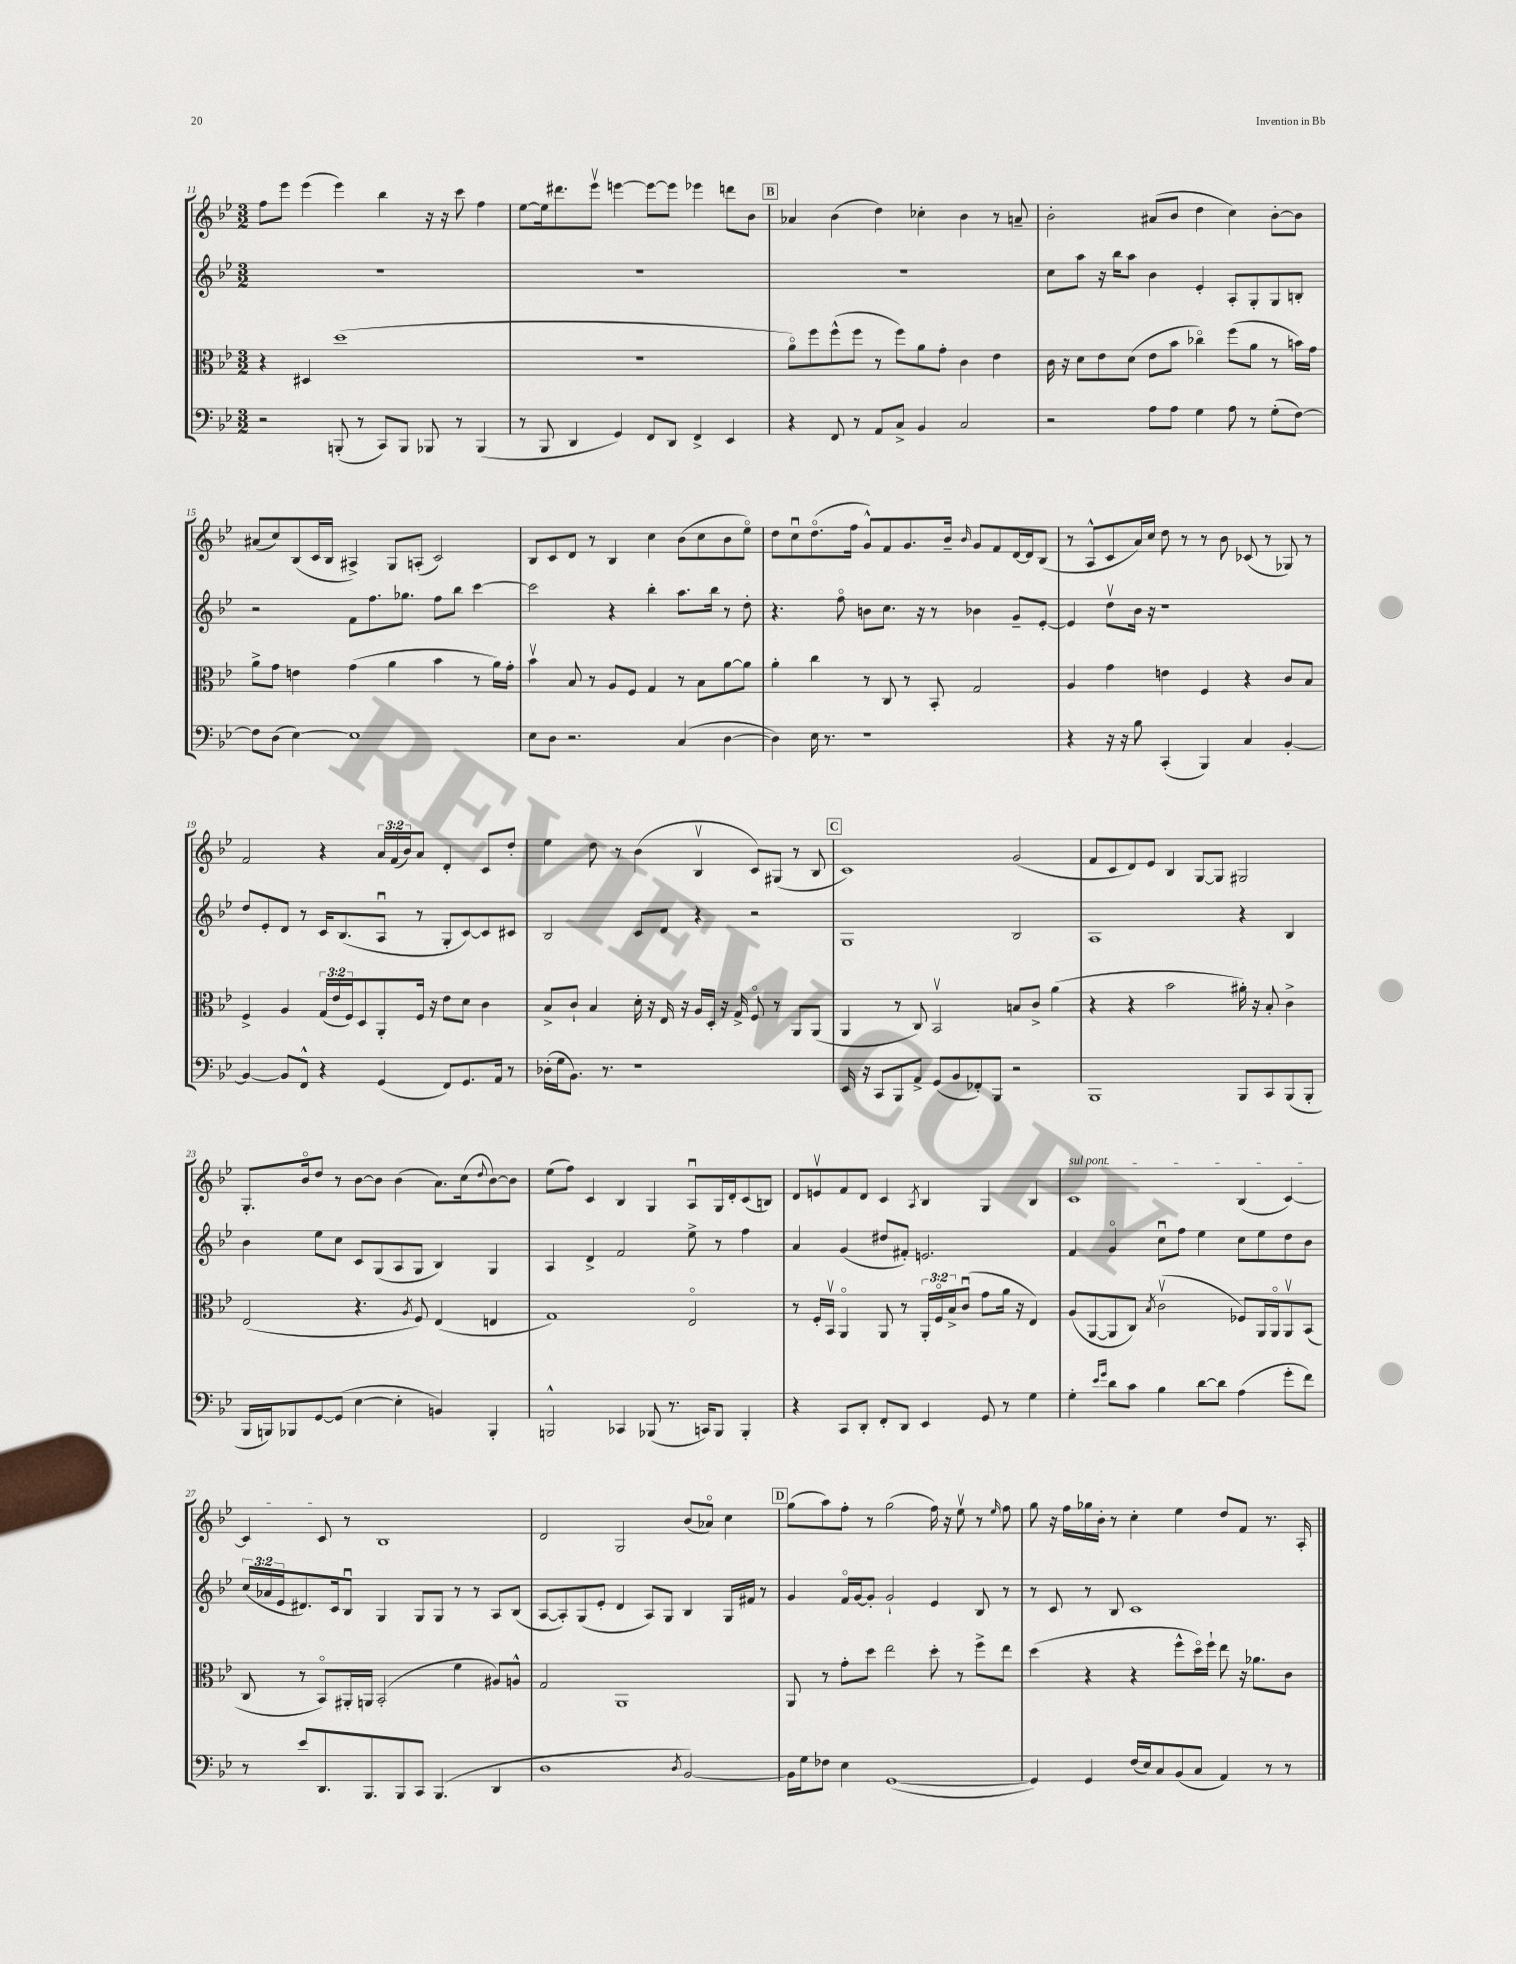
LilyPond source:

<<
\new StaffGroup <<
\new Staff = "s0" {
    \clef treble \key bes \major \numericTimeSignature \time 3/2 \override Staff.TupletNumber.text = #tuplet-number::calc-fraction-text
    f''8 ees'''8 ees'''4( ees'''4) bes''4 r16 r16 c'''8 f''4 |
    ees''8~ ees''16 dis'''8. ees'''8\upbow e'''4~ e'''8~ e'''8 ees'''4 d'''8 bes'8 |
    \mark \markup { \box "B" } aes'4 bes'4( d''4) ces''4-. bes'4 r8 a'8-- |
    bes'2-. ais'8( bes'8 d''4 c''4) bes'8~-. bes'8 |
    ais'8( c''8) bes8( c'16 bes16 ais4->) g8 a8-.( c'2) |
    bes8 c'8 d'8 r8 bes4 c''4 bes'8( c''8 bes'8 ees''8\flageolet) |
    d''8 c''8\downbow d''8.\flageolet( f''16 g'8-^) f'8 g'8. bes'16-- \grace { bes'16 } g'8 f'8 d'16~ d'16 bes8( |
    r8 a8-^ c'8 a'16) c''16 d''8 r8 r8 bes'8 ces'8( r8 ges8) r8 |
    f'2 r4 \tuplet 3/2 { a'16 f'16( bes'16) } a'8 d'4-. c'8 d''8-. |
    ees''4 d''8 r8 bes'4( bes4\upbow c'8) gis8( r8 bes8 |
    \mark \markup { \box "C" } c'1) g'2( |
    f'8 c'8 d'8) ees'8 bes4 g8~ g8 gis2 |
    g8.-. bes'16\flageolet d''8 r8 bes'8~ bes'8 bes'4( a'8.) c''16( \appoggiatura { d''8 } bes'8~) bes'8 |
    ees''8( f''8) c'4 bes4 g4 a8\downbow g16 d'16-. c'8( b8) |
    d'8 e'8\upbow f'8 d'8 c'4 \acciaccatura { a8 } bes4 g4 bes4 |
    \once \override TextSpanner.bound-details.left.text = \markup { \italic "sul pont." } c'1\startTextSpan bes4( c'4~) |
    c'4 c'8\stopTextSpan r8 bes1 |
    d'2 g2 bes'8( aes'8\flageolet) c''4 |
    \mark \markup { \box "D" } g''8( a''8) f''8-. r8 g''2( f''16) r16 ees''8\upbow r8 \grace { ees''16 } f''8 |
    g''8 r16 f''16 ges''16 bes'16-. r8 c''4-. ees''4 d''8 f'8 r8. a16-. \bar "|." |
}
\new Staff = "s1" {
    \clef treble \key bes \major \numericTimeSignature \time 3/2 \override Staff.TupletNumber.text = #tuplet-number::calc-fraction-text
    R1. |
    R1. |
    \mark \markup { \box "B" } R1. |
    c''8 a''8 r16 bes''16 a''8 bes'4 ees'4-. a8-. g8-. g8 b8-. |
    r2 f'8 f''8. ges''8. f''8 bes''8 c'''4~ |
    c'''2 r4 bes''4-. a''8. bes''16 r8 d''8-. |
    r4. f''8\flageolet b'8 c''8. r16 r8 bes'4 g'8-- ees'8~-. |
    ees'4 d''8\upbow bes'16 r16 r1 |
    d''8 ees'8-. d'8 r8 c'16 bes8.( a8\downbow r8 g8-. c'8~) c'8 cis'8 |
    bes2 c'8 d'8 r4 r2 |
    \mark \markup { \box "C" } g1 bes2 |
    a1 r4 bes4 |
    bes'4 ees''8 c''8 c'8 g8( a8 g8 bes4) g4 |
    a4 d'4-> f'2 ees''8-> r8 f''4 |
    a'4 g'4( dis''8 fis'8-.) e'2. |
    f'4 g'4\flageolet c''8\downbow f''8 ees''4 c''8 ees''8 d''8 bes'8 |
    \tuplet 3/2 { c''16( aes'16 ees'16 } dis'8.) c'16 bes8\downbow g4 g8 g8 r8 r8 a8 bes8( |
    a8~ a8-.) g8( ees'8-. d'4 a8) g8 bes4 g16 fis'16 r8 |
    \mark \markup { \box "D" } g'4 f'16\flageolet g'16~ g'8-. g'2-! ees'4 bes8 r8 |
    r8 c'8 r8 bes8 c'1 \bar "|." |
}
\new Staff = "s2" {
    \clef alto \key bes \major \numericTimeSignature \time 3/2 \override Staff.TupletNumber.text = #tuplet-number::calc-fraction-text
    r4 dis4 d''1( |
    R1. |
    \mark \markup { \box "B" } a'8\flageolet) f''8 f''8-^( f''8 r8 f''8) a'8 g'8-. c'4 ees'4 |
    c'16 r16 d'8 ees'8 d'8( ees'8 bes'8 ces''4\flageolet) f''8( a'8 r8 b'16) g'16 |
    a'8-> g'8 e'4 g'4( a'4 bes'4 r8 a'16) g'16-. |
    bes'4\upbow bes8 r8 a8 f8 g4 r8 bes8 a'8~ a'8 |
    a'4-. c''4 r8 c8 r8 bes,8-. g2 |
    a4 g'4 e'4 f4 r4 c'8 bes8 |
    f4-> a4 \tuplet 3/2 { g16( ees'16 f16) } d8 a,8-. f16 r16 ees'8 d'8 c'4 |
    bes8-> c'8-! bes4 d'16-. r16 ees16 r16 a16 d16-. r16 g16-> f8\flageolet r8 a,8 a,8( |
    \mark \markup { \box "C" } a,4 r8 c8) bes,2\upbow b8 c'8-> a'4( |
    r4 r4 bes'2 ais'16-.) r16 bes8-. c'4-> |
    ees2( r4. \acciaccatura { a8 } f8) ees4( e4 |
    g1) ees2\flageolet |
    r8 f16-. bes,16\upbow a,4\flageolet a,8 r8 \tuplet 3/2 { a,16-. f16\flageolet bes16-> } c'8\downbow( g'8 a'16 r16 ees4) |
    a8( a,8~ a,8 c8) \acciaccatura { bes8 } c'2\upbow( fes8) a,16 a,16\flageolet a,8\upbow bes,8( |
    c8 r8 bes,8\flageolet) ais,16-. a,16 bes,2-.( f'4 ais8) a8-^ |
    g2 a,1 |
    \mark \markup { \box "D" } a,8 r8 g'8-. d''8 ees''2 d''8-. r8 f''8-> ees''8 |
    d''4( r4 r4 f''8-^ d''16\flageolet) f''16-! ees''8 r16 aes'8. c'8 \bar "|." |
}
\new Staff = "s3" {
    \clef bass \key bes \major \numericTimeSignature \time 3/2
    r2 b,,8-.( r8 c,8) b,,8 bes,,8 r8 bes,,4( |
    r8 bes,,8 d,4 g,4) f,8 d,8 f,4-> ees,4 |
    \mark \markup { \box "B" } r4 f,8 r8 a,8 c8-> bes,4 c2 |
    r2 a8 a8 g4 a8 r8 g8-.( f8~) |
    f8 d8( ees4~) ees1 |
    ees8 d8 r2. c4( d4~ |
    d4) ees16 r8. r1 |
    r4 r16 r16 bes8 c,4-.( bes,,4) c4 bes,4~-. |
    bes,4~ bes,8 f,8-^ r4 g,4( f,8) g,8. a,16 r8 |
    des16-.( g16 bes,8.) r8. r1 |
    \mark \markup { \box "C" } ees,16 r16 c,8 bes,,8 a,8-> g,8( bes,8 fes,8-.) bes,,8 r2 |
    bes,,1 bes,,8 c,8 bes,,8( bes,,8-. |
    bes,,16 b,,16) bes,,8 g,8~ g,8( ees4~ ees4-. b,4) bes,,4-. |
    b,,2-^ ces,4 bes,,8( r8. c,16) bes,,8 bes,,4-. |
    r4 c,8 d,8-. f,8-. d,8 ees,4 g,8 r8 g4 |
    g4-. \grace { ees'16 g'16 } d'8 c'8 bes4 d'8~ d'8 a4( g'8-. f'8) |
    r8 ees'8 d,8. bes,,8. bes,,8 c,8 bes,,4.( d,4 |
    d1 \acciaccatura { d8 } bes,2~) |
    \mark \markup { \box "D" } bes,16 g16 fes8 ees4 g,1~( |
    g,4) g,4 f16( ees16) c8 bes,8( c8 a,4) r8 r8 \bar "|." |
}
>>
>>
\layout { \context { \Score currentBarNumber = #11 } }
